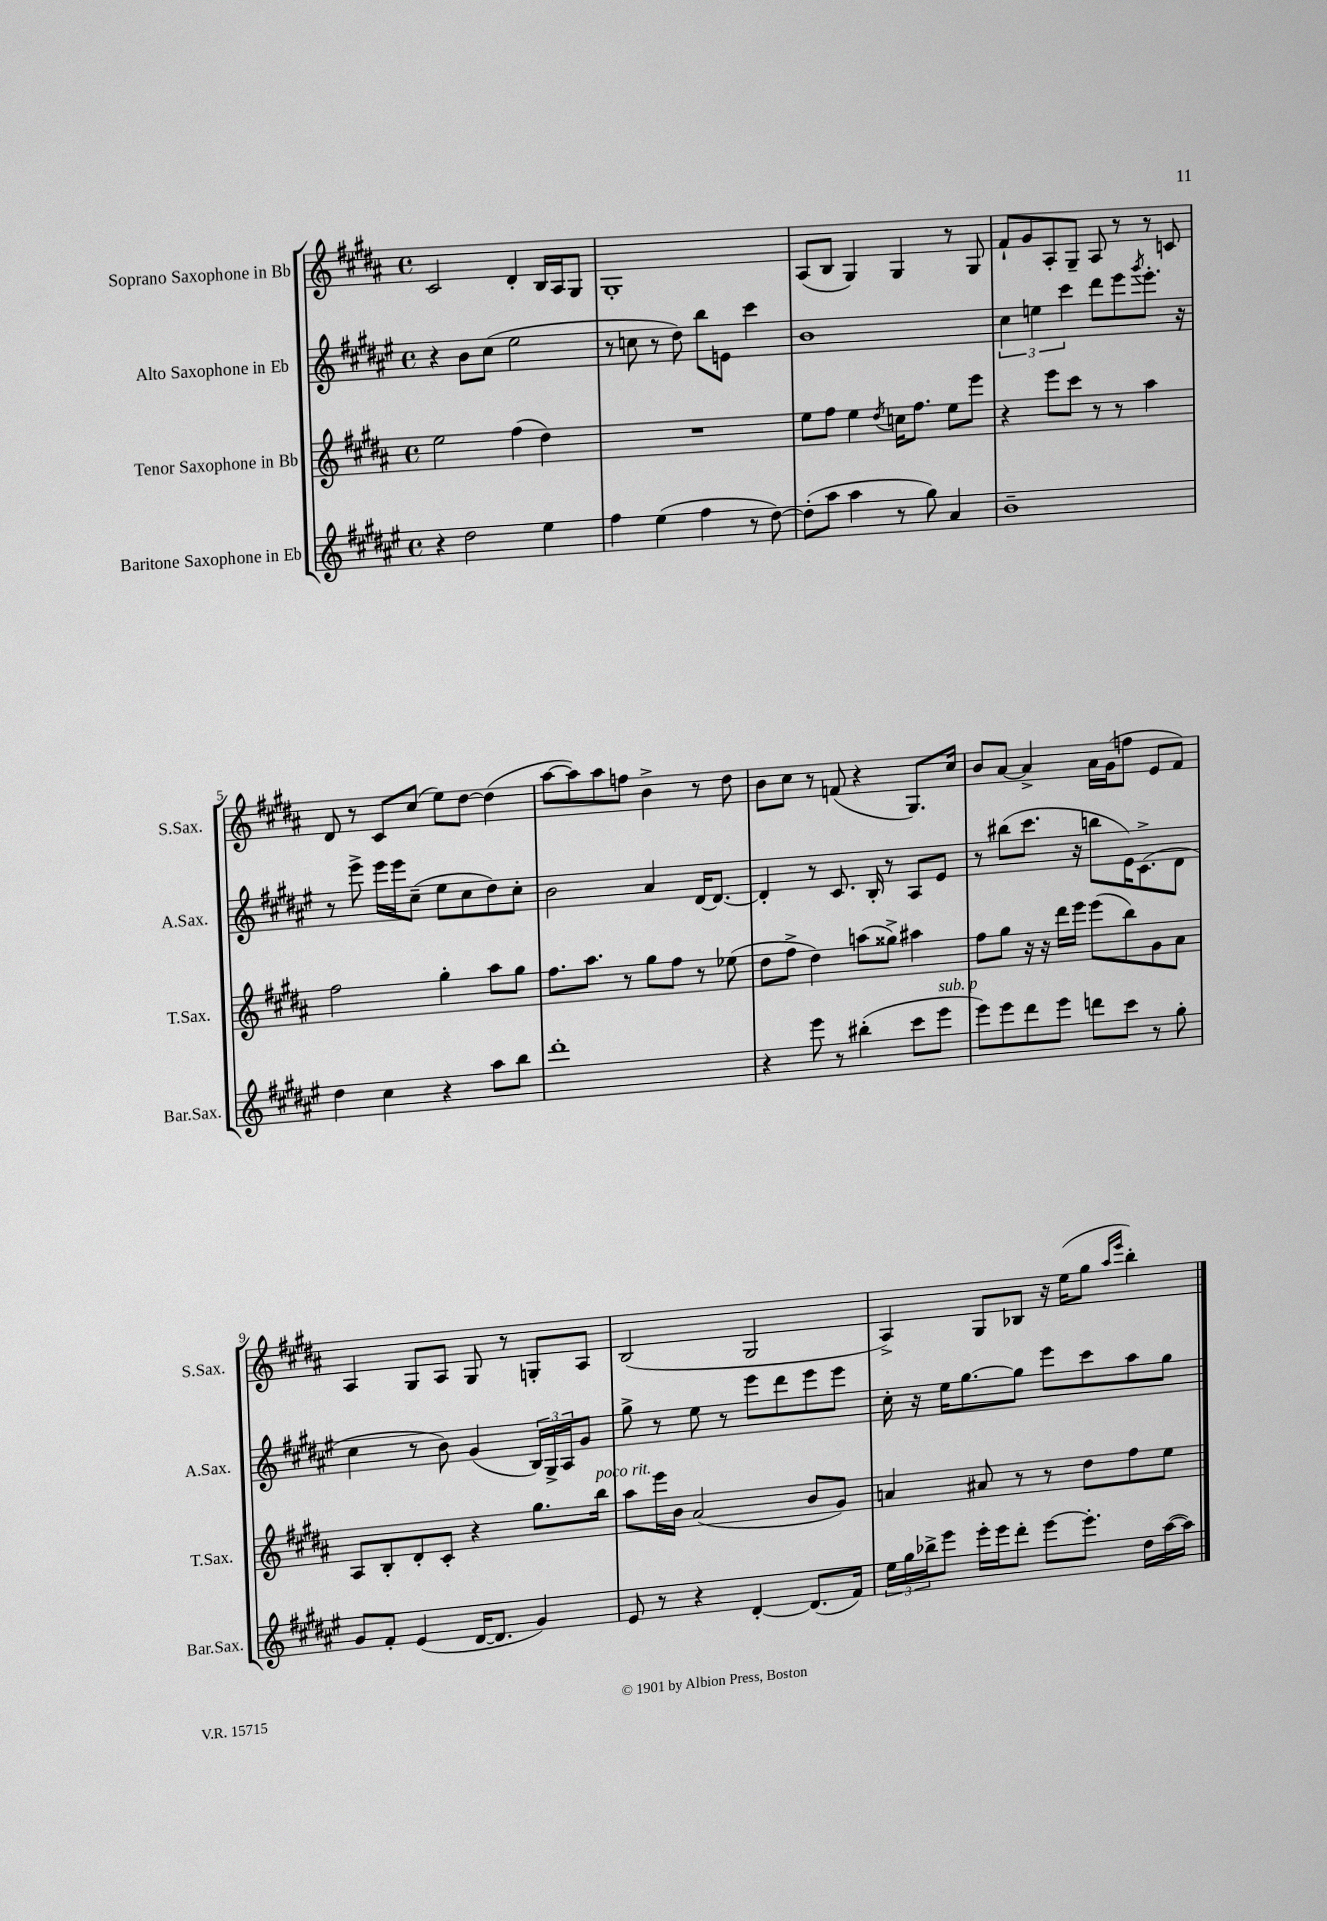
<<
\new StaffGroup <<
\new Staff = "s0" \with { instrumentName = "Soprano Saxophone in Bb" shortInstrumentName = "S.Sax." } {
    \clef treble \key b \major \defaultTimeSignature \time 4/4
    cis'2 dis'4-. b16 ais16 gis8 |
    gis1-. |
    ais8( b8 gis4) gis4 r8 gis8 |
    fis'8-! gis'8 ais8-. gis8-- ais8 r8 r8 c'8 |
    dis'8 r8 cis'8 cis''8( e''8) dis''8~ dis''4( |
    ais''8~ ais''8) ais''8 f''8 b'4-> r8 dis''8 |
    b'8 cis''8 r8 f'8( r4 gis8.) cis''16 |
    b'8 ais'8~ ais'4-> ais'16 gis'16( f''8 e'8 fis'8) |
    ais4 gis8 ais8 gis8 r8 g8-. ais8 |
    b2( gis2 |
    ais4->) gis8 bes8 r16 e''16( gis''8 \grace { ais''16 e'''16 } b''4-.) \bar "|." |
}
\new Staff = "s1" \with { instrumentName = "Alto Saxophone in Eb" shortInstrumentName = "A.Sax." } {
    \clef treble \key fis \major \defaultTimeSignature \time 4/4
    r4 b'8 cis''8( eis''2 |
    r8 c''8 r8 dis''8) b''8 e'8 cis'''4 |
    b'1 |
    \tuplet 3/2 { cis''4 e''4 cis'''4 } dis'''8 eis'''8 \acciaccatura { gis'''8 } eis'''8.-. r16 |
    r8 eis'''8-> eis'''16 eis'''16 cis''8--( eis''8 cis''8 dis''8) cis''8-. |
    b'2 ais'4 dis'16~ dis'8.~ |
    dis'4-. r8 cis'8. b16-. r8 ais8 eis'8 |
    r8 bis''8( cis'''8. r16 b''8 eis'16) cis'8.->( dis'8 |
    cis''4 r8 b'8) gis'4( \tuplet 3/2 { b16) gis16-> ais16 } gis'8 |
    gis''8-> r8 eis''8 r8 eis'''8 dis'''8 eis'''8 eis'''8 |
    cis''16-. r16 eis''16 gis''8.~ gis''8 eis'''8 cis'''8 ais''8 gis''8 \bar "|." |
}
\new Staff = "s2" \with { instrumentName = "Tenor Saxophone in Bb" shortInstrumentName = "T.Sax." } {
    \clef treble \key b \major \defaultTimeSignature \time 4/4
    e''2 fis''4( dis''4) |
    R1 |
    e''8 fis''8 e''4 \acciaccatura { dis''8 } c''16 fis''8. e''8 e'''8 |
    r4 e'''8 cis'''8 r8 r8 ais''4 |
    fis''2 gis''4-. ais''8 gis''8 |
    fis''8. ais''8. r8 gis''8 fis''8 r8 ees''8( |
    dis''8 fis''8-> dis''4) a''8( gisis''8->) ais''4 |
    fis''8 gis''8 r16 r16 dis'''16 e'''16 e'''8( b''8) gis'8 ais'8 |
    ais8 b8-. dis'8-. cis'8-. r4 gis''8. b''16^\markup { \italic "poco rit." } |
    ais''8 e'''16 b'16 ais'2( b'8 gis'8) |
    a'4 ais'8 r8 r8 dis''8 fis''8 e''8 \bar "|." |
}
\new Staff = "s3" \with { instrumentName = "Baritone Saxophone in Eb" shortInstrumentName = "Bar.Sax." } {
    \clef treble \key fis \major \defaultTimeSignature \time 4/4
    r4 dis''2 eis''4 |
    fis''4 eis''4( fis''4 r8 dis''8~) |
    dis''8-.( ais''8 ais''4 r8 gis''8) ais'4 |
    b'1-- |
    dis''4 cis''4 r4 ais''8 b''8 |
    dis'''1-. |
    r4 eis'''8 r8 bis''4-.( cis'''8 eis'''8^\markup { \italic "sub. p" } |
    eis'''8) eis'''8 dis'''8 eis'''8 d'''8 cis'''8 r8 gis''8-. |
    gis'8 fis'8-. eis'4( dis'16~ dis'8. gis'4) |
    eis'8 r8 r4 dis'4~-. dis'8.( fis'16) |
    \tuplet 3/2 { eis''16 gis''16 bes''16-> } eis'''8 eis'''16-. eis'''16 dis'''8-. eis'''8~ eis'''8.-. dis''16 ais''16~( ais''16) \bar "|." |
}
>>
>>
